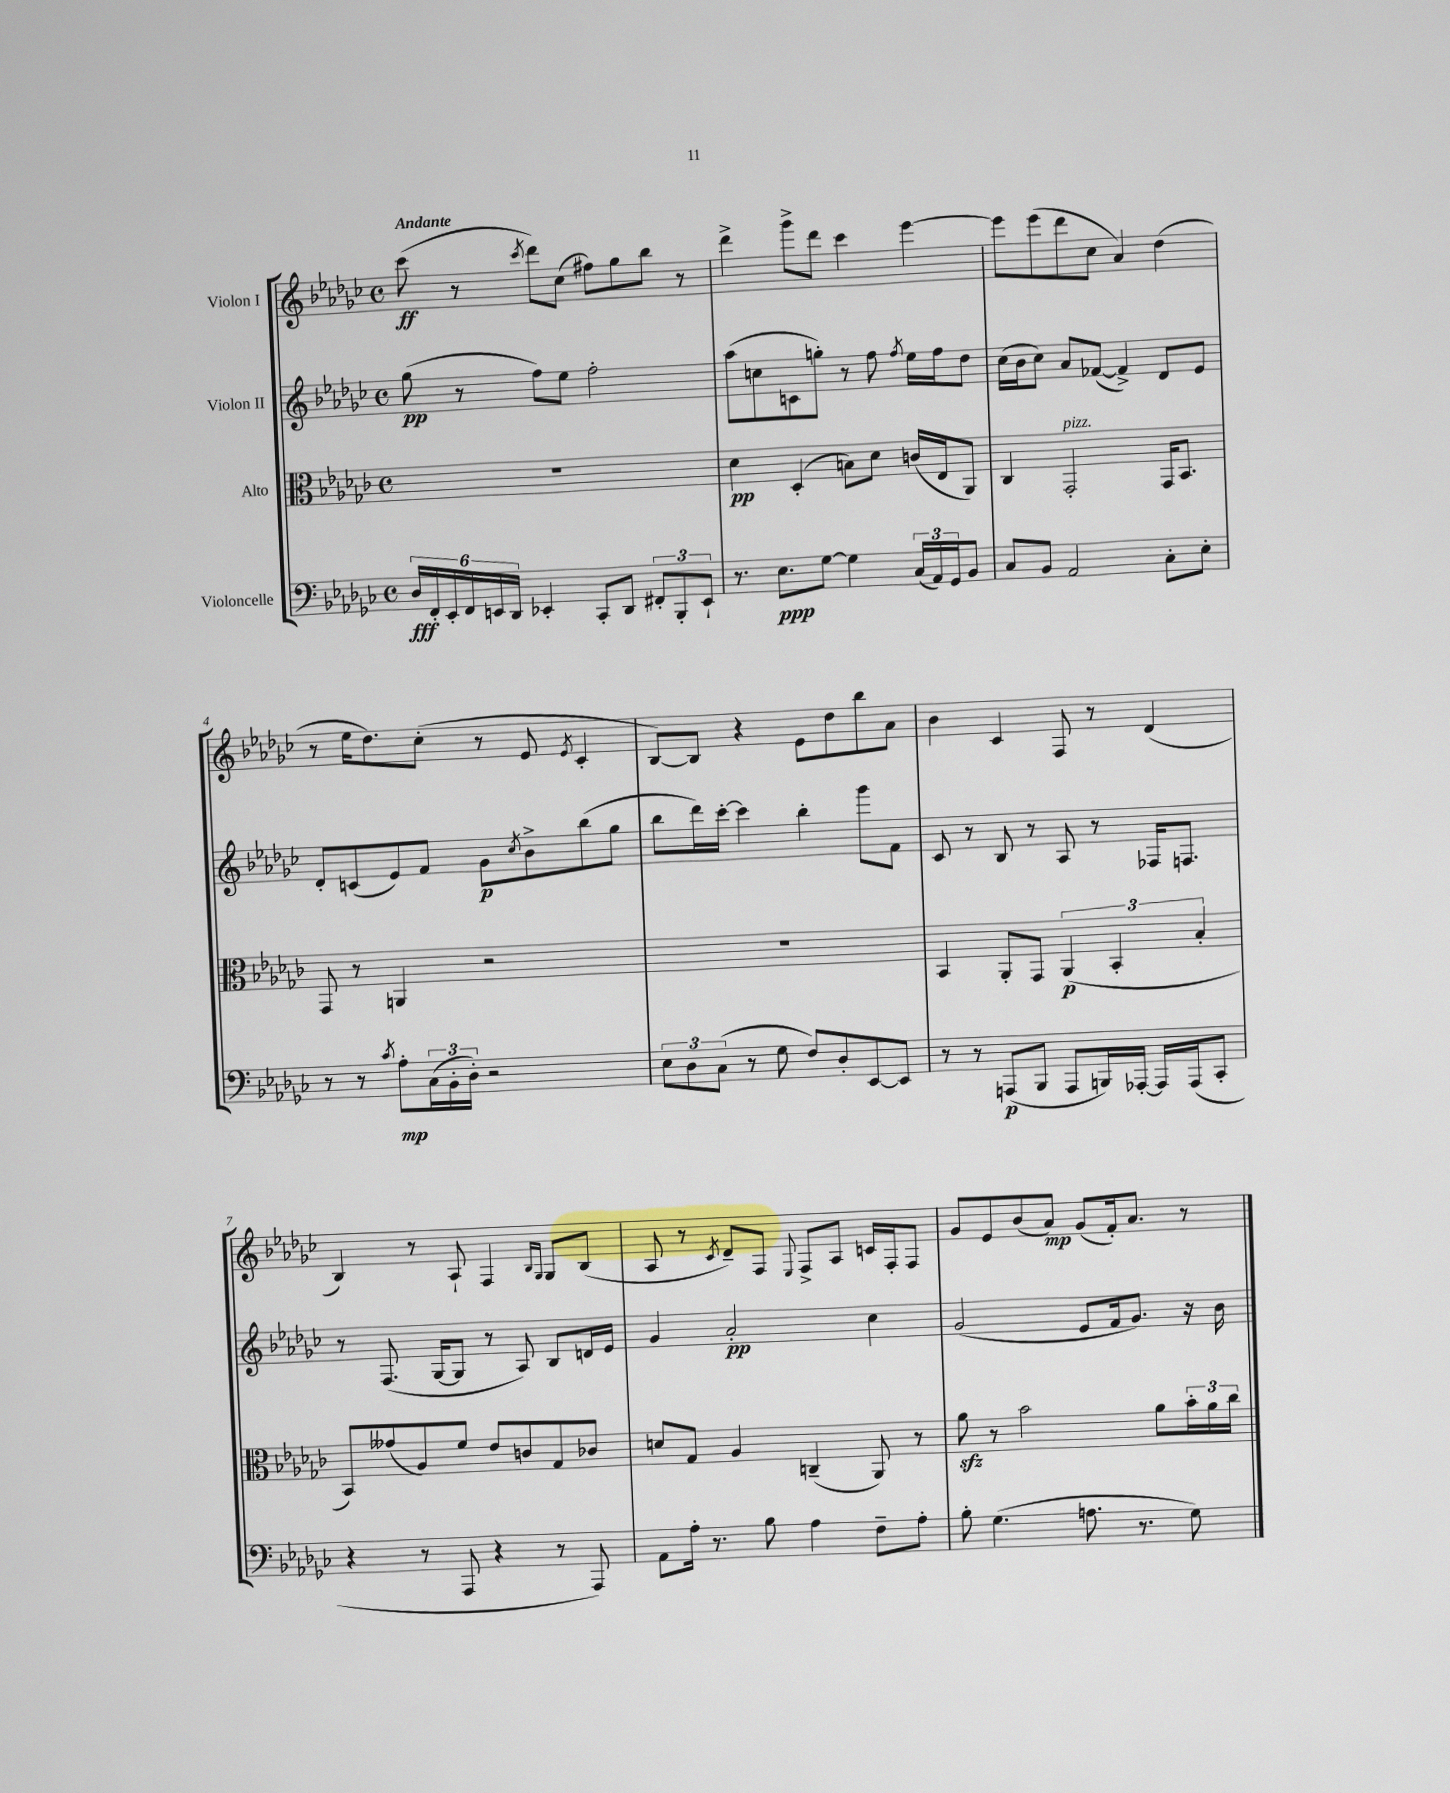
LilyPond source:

<<
\new StaffGroup <<
\new Staff = "s0" \with { instrumentName = "Violon I" } {
    \clef treble \key ges \major \defaultTimeSignature \time 4/4 \tempo "Andante"
    ces'''8\ff( r8 \acciaccatura { ces'''8 } des'''8) ces''8( fis''8) ges''8 bes''8 r8 |
    des'''4-> ges'''8-> des'''8 ces'''4 ees'''4~ |
    ees'''8 ees'''8( des'''8 ces''8 aes'4) des''4( |
    r8 ees''16 des''8.) ces''8-.( r8 ees'8 \acciaccatura { ees'8 } ces'4-. |
    bes8~) bes8 r4 ees'8 des''8 bes''8 aes'8 |
    bes'4 ces'4 f8 r8 des'4( |
    bes4) r8 aes8-! f4 \grace { bes16 ges16 } ges8 bes8( |
    aes8 r8 \acciaccatura { ces'8 } des'8--) f8 \appoggiatura { ees8 } f8-> aes8 c'16 f16-. f8 |
    ges'8 ees'8 bes'8( aes'8\mp) ges'8( f'16-.) aes'8. r8 \bar "|." |
}
\new Staff = "s1" \with { instrumentName = "Violon II" } {
    \clef treble \key ges \major \defaultTimeSignature \time 4/4
    ges''8\pp( r8 f''8) ees''8 f''2-. |
    aes''8( c''8 c'8 g''8-.) r8 f''8 \acciaccatura { f''8 } ees''16 f''16 des''8 |
    ces''16( bes'16 ces''8) aes'8 fes'8~( fes'4->) des'8 ees'8 |
    des'8-. c'8( ees'8) f'8 ges'8\p \acciaccatura { ces''8 } bes'8-> bes''8( ges''8 |
    bes''8 des'''16) ces'''16~-. ces'''4 bes''4-. ges'''8 f'8 |
    ces'8 r8 bes8 r8 aes8 r8 fes16 f8. |
    r8 f8.( ges16~ ges8 r8 aes8) bes8 d'16 ees'16 |
    ges'4 aes'2-.\pp ces''4 |
    ges'2( ees'8 f'16 ges'8.) r16 bes'16 \bar "|." |
}
\new Staff = "s2" \with { instrumentName = "Alto" } {
    \clef alto \key ges \major \defaultTimeSignature \time 4/4
    R1 |
    des'4\pp des4-.( b8) des'8 c'16( ees16 aes,8) |
    ces4 ges,2-.^\markup { \italic "pizz." } ges,16 bes,8. |
    ges,8 r8 a,4 r2 |
    R1 |
    bes,4 aes,8-. ges,8 \tuplet 3/2 { aes,4\p( bes,4-. bes4-. } |
    bes,8) geses'8( aes8) f'8 ees'8 c'8 ges8 ces'8 |
    d'8 ges8 aes4 c4--( aes,8) r8 |
    aes'8\sfz r8 bes'2 aes'8 \tuplet 3/2 { bes'16-. aes'16 ces''16 } \bar "|." |
}
\new Staff = "s3" \with { instrumentName = "Violoncelle" } {
    \clef bass \key ges \major \defaultTimeSignature \time 4/4
    \tuplet 6/4 { des16\fff f,16-. ees,16-. f,16 e,16 des,16 } ees,4-. ces,8-. des,8 \tuplet 3/2 { fis,8-. bes,,8-. ees,8-! } |
    r8. ees8.\ppp ges8~ ges4 \tuplet 3/2 { ces16( aes,16) ges,16 } bes,8 |
    ces8 bes,8 aes,2 ces8-. ees8-. |
    r8 r8 \acciaccatura { ces'8 } aes8-.\mp \tuplet 3/2 { ces16( bes,16-. des16-.) } r2 |
    \tuplet 3/2 { ees8 des8 ces8( } r8 ges8 f8) des8-. ees,8~ ees,8 |
    r8 r8 a,,8\p( bes,,8 a,,8 b,,16) aes,,16~-. aes,,16 aes,,16( ces,8-. |
    r4 r8 aes,,8 r4 r8 aes,,8) |
    aes,8 aes16-. r8. bes8 aes4 f8-- aes8-. |
    bes8-. ges4.( a8. r8. ges8) \bar "|." |
}
>>
>>
